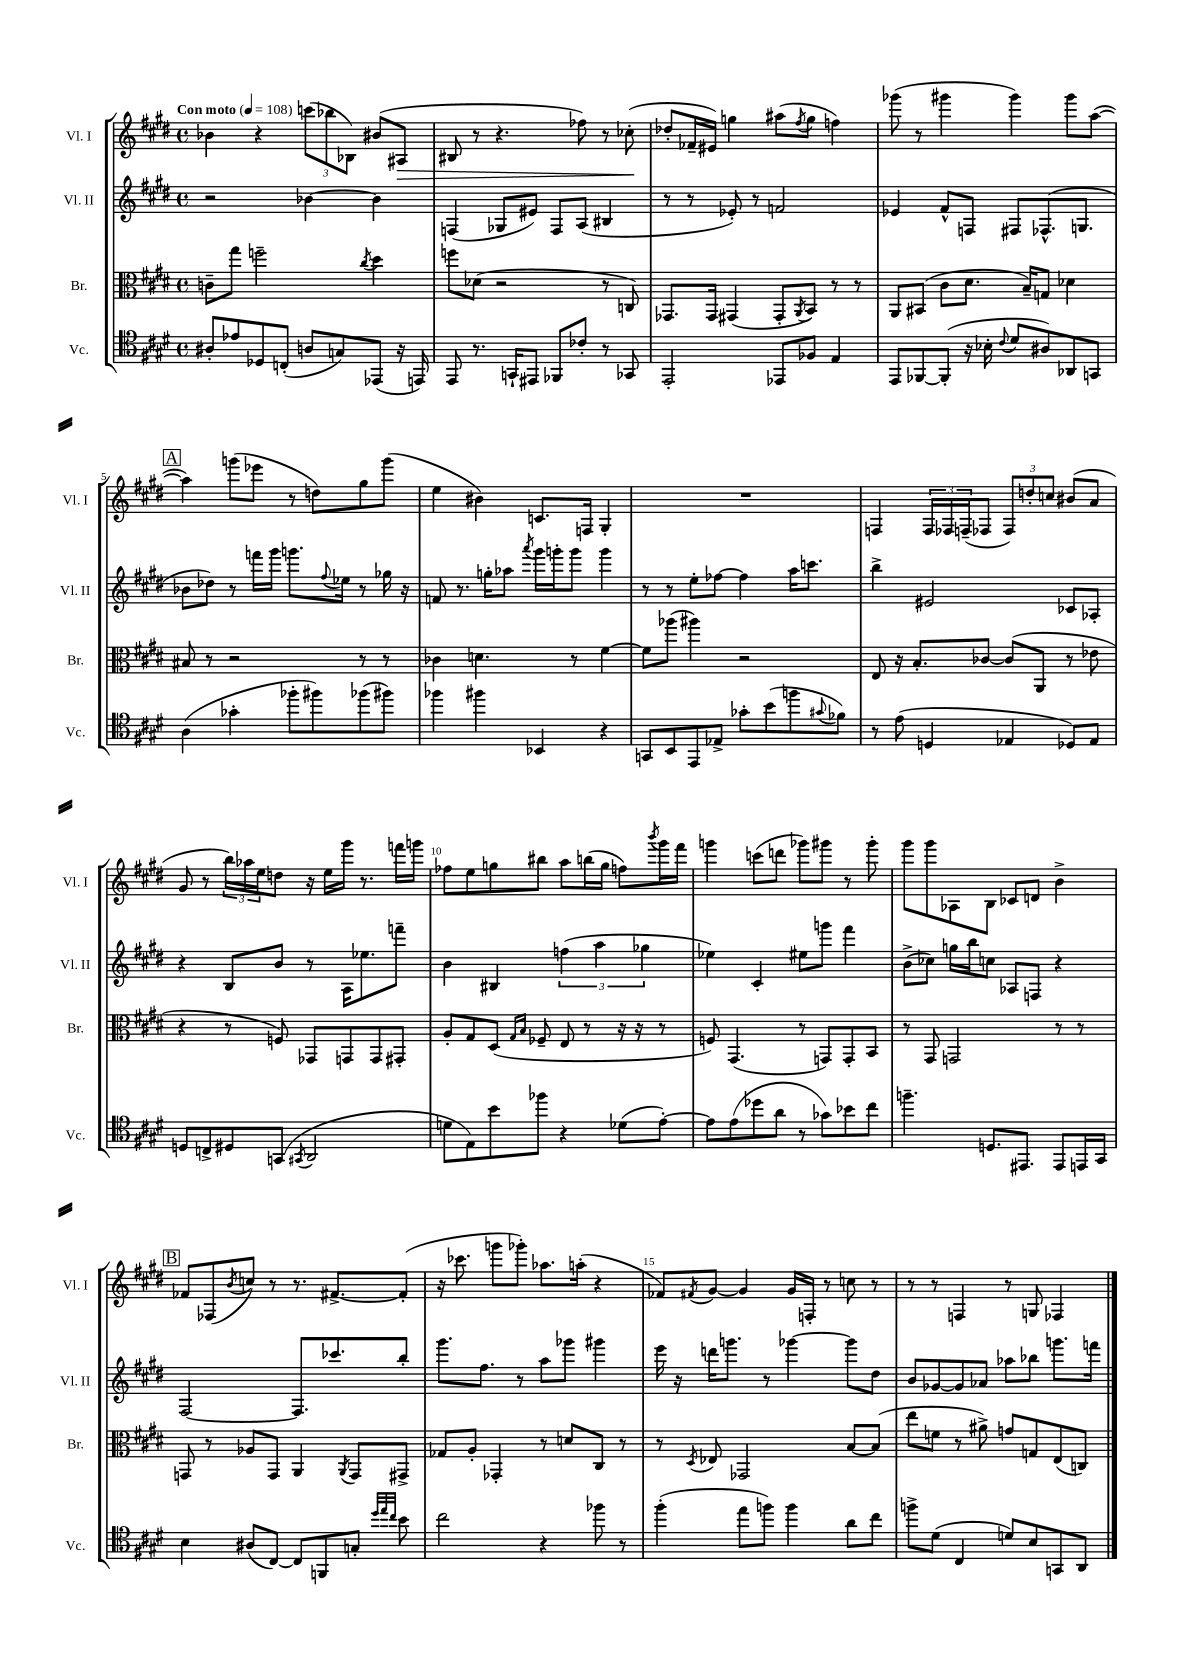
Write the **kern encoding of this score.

**kern	**kern	**kern	**kern
*staff4	*staff3	*staff2	*staff1
*clefC4	*clefC3	*clefG2	*clefG2
*k[f#c#g#d#]	*k[f#c#g#d#]	*k[f#c#g#d#]	*k[f#c#g#d#]
*M4/4	*M4/4	*M4/4	*M4/4
*met(c)	*met(c)	*met(c)	*met(c)
*MM108	*MM108	*MM108	*MM108
8A#'	8c~	2r	4b-
8e-	8gg#	.	.
8D-	2ff~	.	4r
(8C'	.	.	.
8A	.	[4b-	(12ccc
.	.	.	12bb-
8G)	.	.	.
.	.	.	12B-)
.	8qcc#	.	.
(8EE-	4dd#	4b-]	(8b#
16r	.	.	8A#
16EE)	.	.	.
=	=	=	=
8EE	8ff	(4F	8B#
8.r	(8d-	.	8r
.	2r	8G-	4.r
16GG`	.	.	.
8EE#	.	8e#)	.
8FF-	.	8F	.
8c-'	.	(8A	8ff-)
8r	8r	4B#	8r
8GG-	8C)	.	(8cc-'
=	=	=	=
2EE'	8.GG-	8r	8dd-'
.	.	8r	16f-~
.	16GG-	.	16e#)
.	(4GG#	8e-')	4gg
.	.	8r	.
8EE-	8GG#'	2f	(8aa#
.	8qAA	.	8qff#
8F-	8BB)	.	8gg
4E	8r	.	4ff)
.	8r	.	.
=	=	=	=
8EE	8AA	4e-	(8ggg-
[8FF-	(8BB#	.	8r
(8FF-']	8c#	8f#^^	4ggg#
16r	8.d#	8F	.
16B-'	.	.	.
8qqc#	.	.	.
8d#	.	8F#	4ggg#)
.	16B~)	.	.
8A#)	8G	(8.F-^^	.
8AA-	4d-	.	8ggg#
.	.	8.G	.
8GG	.	.	([8aa
=	=	=	=
(4A	8B#	8b-	4aa])
.	8r	8dd-)	.
4g-'	2r	8r	(8ggg
.	.	16fff	8eee-
.	.	16ggg#	.
8ff-'	.	8.ggg	8r
8ff#)	.	.	8dd)
.	.	8qqff#	.
.	.	16ee-	.
(8ff-	8r	8r	8gg#
8ff#)	8r	16gg-	(8ggg
.	.	16r	.
=	=	=	=
4ff-	4c-	8f	4ee
.	.	8.r	.
4ff#	4.d	.	4b#)
.	.	16gg'	.
.	.	8aa-	.
.	.	8qaaa	.
4BB-	.	16ggg#	8.c
.	.	16ggg'	.
.	8r	8ggg	.
.	.	.	16F
4r	[4f#	4ggg	4G#'
=	=	=	=
8GG	8f#]	8r	1r
8BB	(8aa-	8r	.
8EE	4aa#)	8ee'	.
8E-^	.	[8ff-	.
8g-'	2r	4ff-]	.
(8b	.	.	.
8ff	.	16aa	.
.	.	8.ccc	.
8qqg#	.	.	.
8f-)	.	.	.
=	=	=	=
8r	8E	4bb^	4F
(8e	16r	.	.
.	8.B'	.	.
4D	.	2e#	24F
.	.	.	24F-
.	.	.	(24F~
.	[8c-	.	8F-
4E-	(8c-]	.	12F-)
.	.	.	12dd'
.	8AA	.	.
.	.	.	12cc
8D-)	8r	8c-	(8b#
8E-	8e-	8A-'	8a
=	=	=	=
8D	4r	4r	8g#
8C^	.	.	8r
8D#	8r	8B	24bb)
.	.	.	24aa-
.	.	.	24ee
(8GG	8F)	8b	8dd
8qGG#	.	.	.
2AA	8GG-	8r	16r
.	.	.	16ee
.	8GG	16A	16ggg#
.	.	8.ee-	8.r
.	8GG	.	.
.	8GG#'	8fff~	16fff
.	.	.	16ggg
=	=	=	=
8d	8A'	4b	8ff-
8E)	8G#	.	8ee
8b	(8D#	4B#	8gg
.	16qqG#	.	.
.	16qqB	.	.
8ff-	8F-~	.	8bb#
4r	8E	(6ff	8aa
.	8r	.	(16bb
.	.	6aa	.
.	.	.	16gg
(8d-	16r	.	8ff)
.	16r	.	.
.	.	6gg-	.
.	.	.	8qbbb
[8e')	8r	.	16ggg#
.	.	.	16fff#
=	=	=	=
8e]	8F)	4ee-)	4ggg
(8e	(4.GG#	.	.
8dd-	.	4c#'	(8ccc
8a	.	.	8ddd
8r	8r	8ee#	8ggg-)
8g-)	8GG)	8ggg	8ggg#
8b-	8GG'	4fff#	8r
8cc#	8BB	.	8ggg#'
=	=	=	=
4.ff~	8r	(8b^	8ggg#
.	8GG#	8cc-)	8ggg#
.	2GG	16gg	8A-
.	.	16bb	.
8.D	.	8cc	8B
.	.	8A-	8c-
8.EE#	.	.	.
.	.	8F	8d
8EE#	8r	4r	4b^
16EE	8r	.	.
16GG#	.	.	.
=	=	=	=
4B	8GG	[2F#	8f-
.	8r	.	(8F-
.	.	.	8qb
(8A#	8A-	.	8cc)
[8C#)	8GG	.	8r
8C#]	4AA	8.F#]	8.r
8FF	.	.	.
.	.	8.ccc-	[8.f#^
.	8qAA	.	.
8G'	8GG	.	.
32qqdd#	.	.	.
32qqee	.	.	.
32qqcc#	.	.	.
8b	8GG#^	8bb'	(8f#']
=	=	=	=
2cc#	8G-	8.ggg#	16r
.	.	.	8.ccc-
.	8A'	.	.
.	.	8.ff#	.
.	4GG-'	.	8ggg
.	.	8r	8ggg-')
4r	8r	8aa	8.aa-
.	8d	8ggg-	.
.	.	.	(16aa'
8ff-	8C#	4ggg#	4r
8r	8r	.	.
=	=	=	=
(4ff#'	8r	16eee	8f-)
.	.	16r	.
.	8qD#	.	8qf#
.	8E-	16ddd	[8g#
.	.	8.ggg	.
8ee	2GG-	.	4g#]
8ff)	.	8r	.
4ff	.	[4ggg-	16g#
.	.	.	16F'
.	.	.	8r
8a	[8B	8ggg-]	8cc
8cc#	(8B]	8dd#	8r
=	=	=	=
8ff^	8ee	8b	8r
(8d#	8f	[8g-	8r
4C#	8r	8g-]	4F
.	8a#^)	8a-	.
8d)	8g	8aa-	8r
8B	8G	8bb-	8G
8GG	(8E	8.ggg	4F-
8AA	8C)	.	.
.	.	16fff	.
==	==	==	==
*-	*-	*-	*-
